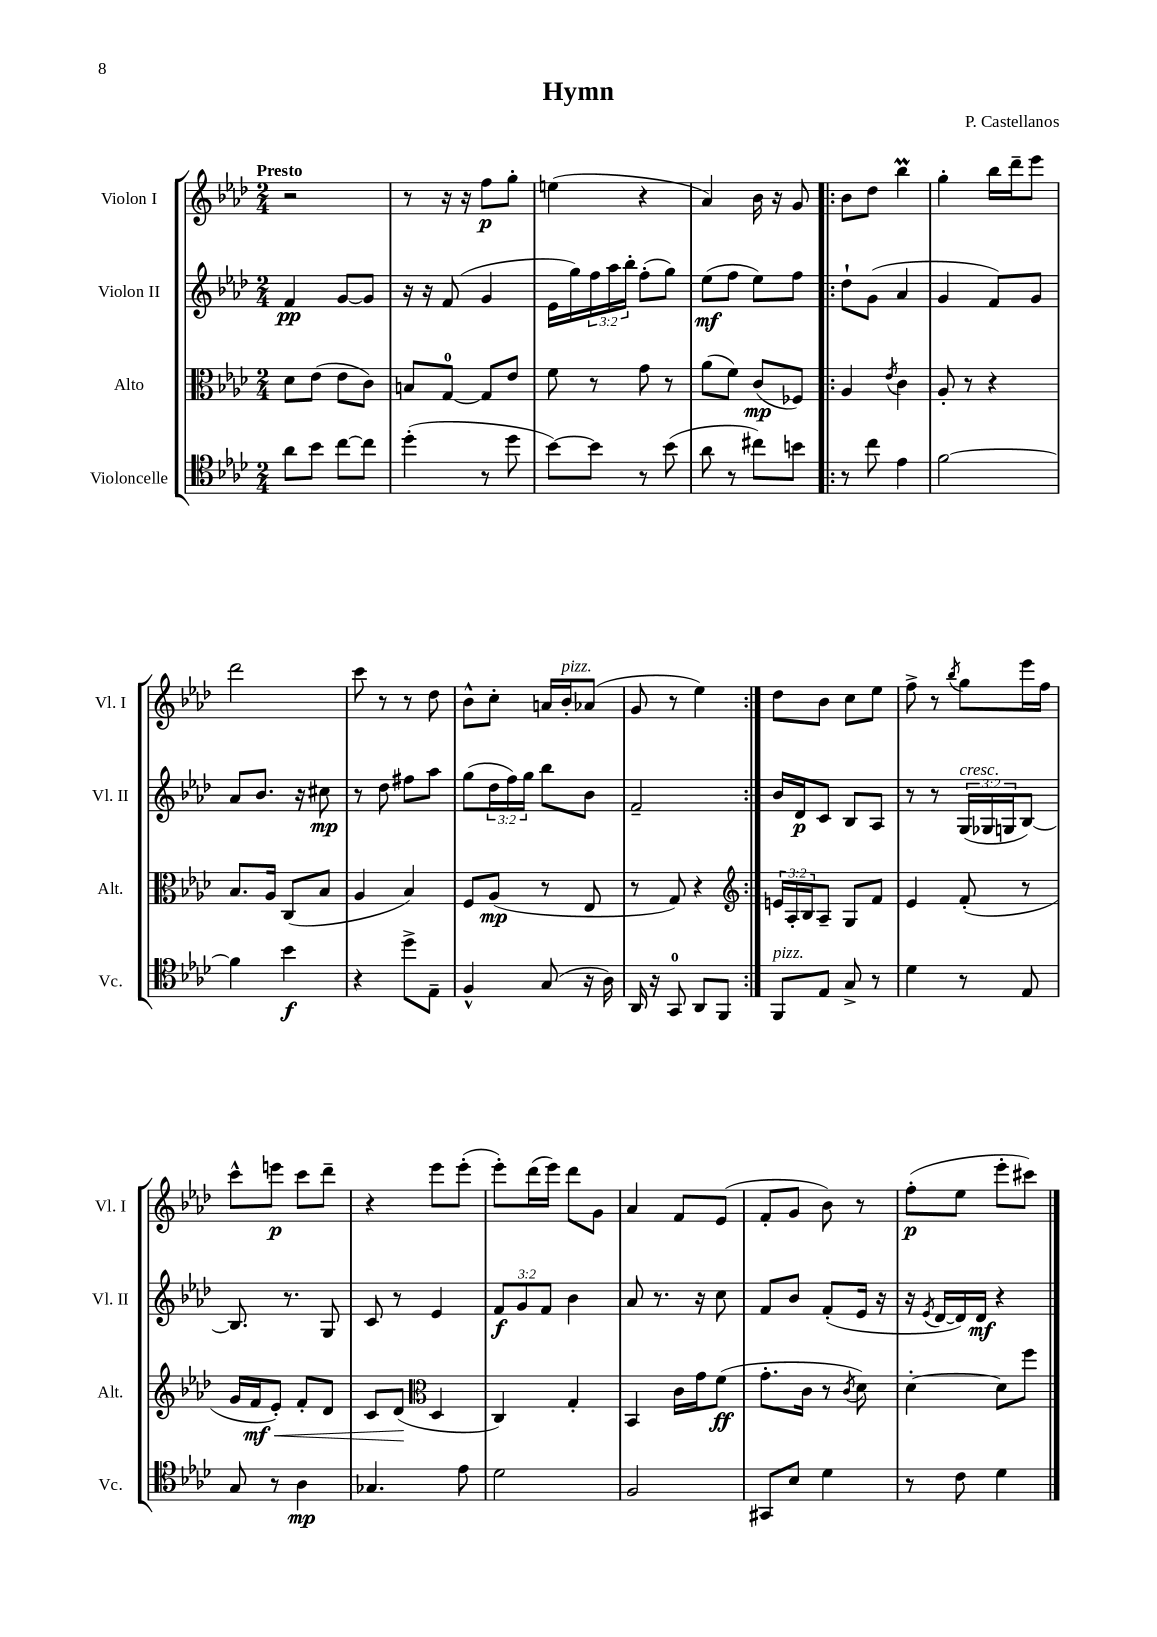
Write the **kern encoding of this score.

**kern	**kern	**kern	**kern
*staff4	*staff3	*staff2	*staff1
*clefC4	*clefC3	*clefG2	*clefG2
*k[b-e-a-d-]	*k[b-e-a-d-]	*k[b-e-a-d-]	*k[b-e-a-d-]
*M2/4	*M2/4	*M2/4	*M2/4
8a-\L	8d-\L	4f/	2r
8b-\J	(8e-\J	.	.
[8cc\L	8e-\L	[8g/L	.
8cc\]J	8c\J)	8g/]J	.
=	=	=	=
(4dd-'\	8B/L	16r	8r
.	.	16r	.
.	[8G/J	(8f/	16r
.	.	.	16r
8r	8G/]L	4g/	8ff\L
8dd-\	8e-/J	.	8gg'\J
=	=	=	=
[8b-\L)	8f\	16e-\LL	(4ee\
.	.	16gg\)	.
8b-\]J	8r	24ff\	.
.	.	24aa-\	.
.	.	24bb-'\JJ	.
8r	8g\	(8ff'\L	4r
(8b-\	8r	8gg\J)	.
=	=	=	=
8a-\	(8a-\L	(8ee-\L	4a-/)
8r	8f\J)	8ff\J	.
8cc#\L)	(8c/L	8ee-\L)	16b-\
.	.	.	16r
8b\J	8F-/J)	8ff\J	8g/
=!|:	=!|:	=!|:	=!|:
8r	4A-/	8dd-`\L	8b-\L
8cc\	.	(8g\J	8dd-\J
.	8qe-/	.	.
4e-\	4c\	4a-/	4bb-\
=	=	=	=
[2f\	8A-'/	4g/	4gg'\
.	8r	.	.
.	4r	8f/L)	16bb-\LL
.	.	.	16ddd-~\J
.	.	8g/J	8eee-\J
=	=	=	=
4f\]	8.B-/L	8a-/L	2ddd-\
.	.	8.b-/J	.
.	16A-/Jk	.	.
4b-\	(8C/L	.	.
.	.	16r	.
.	8B-/J	8cc#\	.
=	=	=	=
4r	4A-/	8r	8ccc\
.	.	8dd-\	8r
8dd-^\L	4B-/)	8ff#\L	8r
8E-~\J	.	8aa-\J	8dd-\
=	=	=	=
4F^^/	8F/L	(8gg\L	8b-^^\L
.	(8A-/J	24dd-\L	8cc'\J
.	.	24ff\)	.
.	.	24gg\JJ	.
(8G/	8r	8bb-\L	16a/LL
.	.	.	16b-'/J
16r	8E-/	8b-\J	(8a-/J
16A-\)	.	.	.
=	=	=	=
16AA-/	8r	2f~/	8g/
16r	.	.	.
8GG/	8G/)	.	8r
8AA-/L	4r	.	4ee-\)
8FF/J	.	.	.
=:|!	=:|!	=:|!	=:|!
*	*clefG2	*	*
8FF/L	24e/LL	16b-/LL	8dd-\L
.	24A-'/	.	.
.	.	16d-/J	.
.	24B-/J	.	.
8E-/J	8A-~/J	8c/J	8b-\J
8G^/	8G/L	8B-/L	8cc\L
8r	8f/J	8A-/J	8ee-\J
=	=	=	=
4d-\	4e-/	8r	8ff^\
.	.	8r	8r
.	.	.	8qbb-/
8r	(8f'/	(24G/LL	8gg\L
.	.	24G-/	.
.	.	24G/J	.
8E-/	8r	[8B-/J)	16eee-\L
.	.	.	16ff\JJ
=	=	=	=
8G/	16g/LL	8.B-/]	8ccc^^\L
.	16f/J	.	.
8r	8e-'/J)	.	8eee\J
.	.	8.r	.
4A-\	8f'/L	.	8ccc\L
.	8d-/J	8G/	8ddd-~\J
=	=	=	=
4.G-/	8c/L	8c/	4r
.	(8d-/J	8r	.
*	*clefC3	*	*
.	4D-/	4e-/	8eee-\L
8e-\	.	.	(8eee-'\J
=	=	=	=
2d-\	4C/)	12f/L	8eee-'\L)
.	.	12g/	.
.	.	.	(16ddd-\L
.	.	12f/J	.
.	.	.	16eee-\JJ)
.	4G'/	4b-\	8ddd-\L
.	.	.	8g\J
=	=	=	=
2F/	4BB-/	8a-/	4a-/
.	.	8.r	.
.	16c\LL	.	8f/L
.	16g\J	16r	.
.	(8f\J	8cc\	(8e-/J
=	=	=	=
8GG#/L	8.g'\L	8f/L	8f'/L
8B-/J	.	8b-/J	8g/J
.	16c\Jk	.	.
4d-\	8r	(8f'/L	8b-\)
.	8qc/	.	.
.	8d-\)	16e-/Jk	8r
.	.	16r	.
=	=	=	=
8r	[4d-'\	16r	(8ff'\L
.	.	8qe-/	.
.	.	[16d-/LL	.
8c\	.	16d-/])	8ee-\J
.	.	16d-/JJ	.
4d-\	8d-\]L	4r	8eee-'\L
.	8ff\J	.	8ccc#\J)
==	==	==	==
*-	*-	*-	*-
